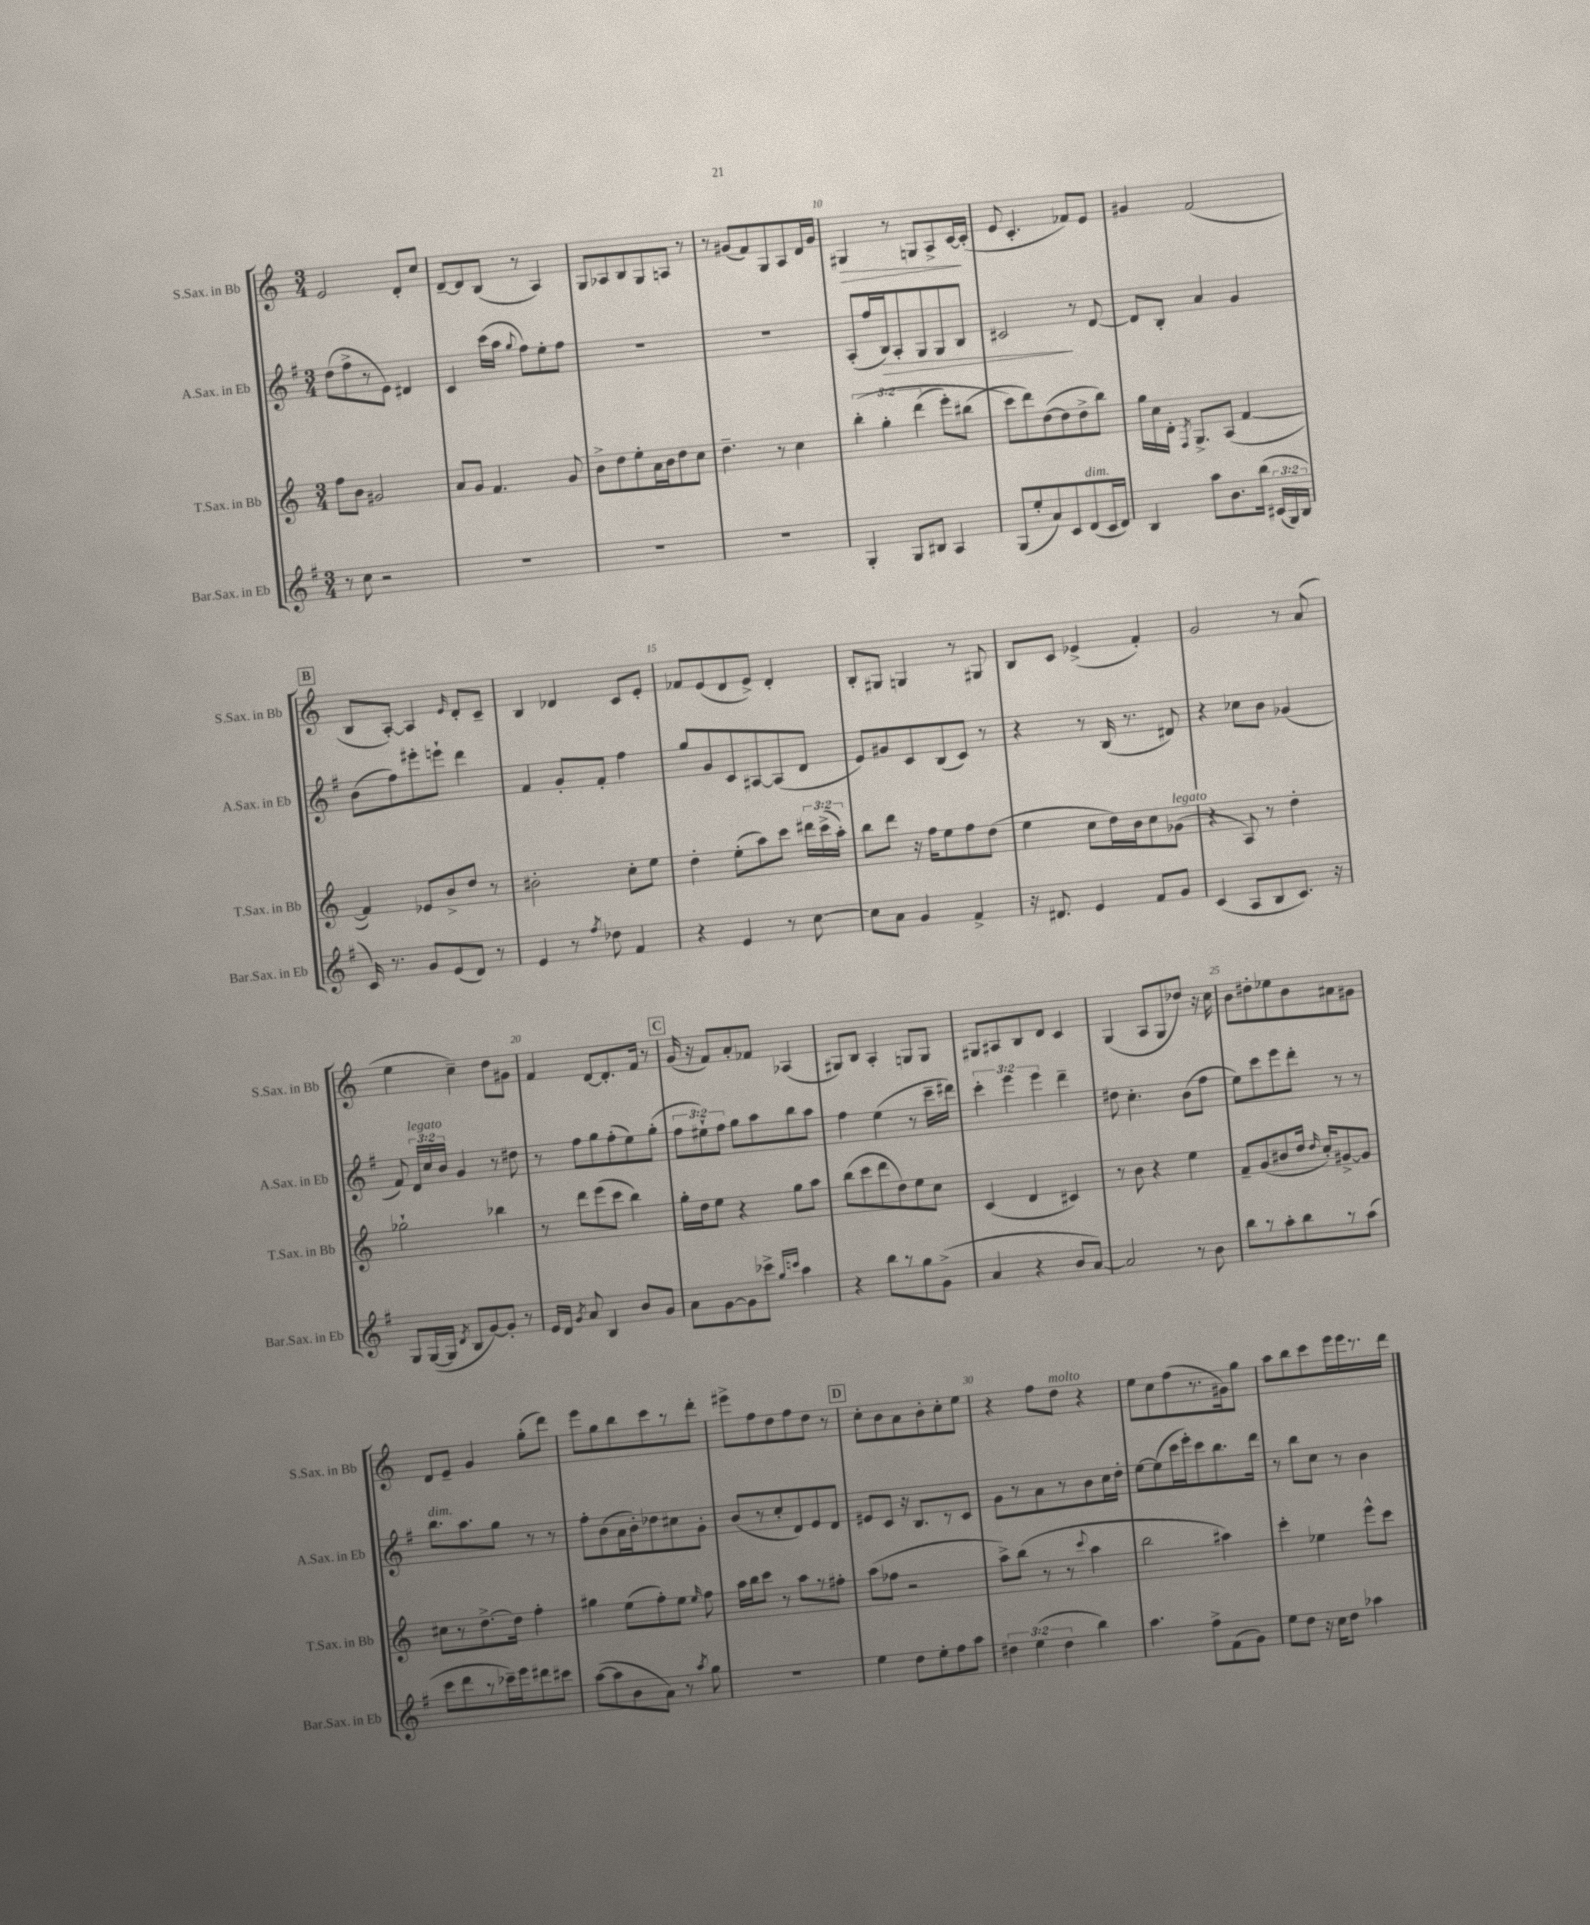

**kern	**kern	**kern	**dynam	**kern	**dynam
*part4	*part3	*part2	*part2	*part1	*part1
*staff4	*staff3	*staff2	*staff2	*staff1	*staff1
*I"Bar.Sax. in Eb	*I"T.Sax. in Bb	*I"A.Sax. in Eb	*	*I"S.Sax. in Bb	*
*I'Bar.Sax. in Eb	*I'T.Sax. in Bb	*I'A.Sax. in Eb	*	*I'S.Sax. in Bb	*
*clefG2	*clefG2	*clefG2	*	*clefG2	*
*k[f#]	*k[]	*k[f#]	*	*k[]	*
*M3/4	*M3/4	*M3/4	*	*M3/4	*
=6	=6	=6	=6	=6	=6
8r	8ff\L	(8dd\L	.	2e/	.
8cc\	8b\J	8ff#^\	.	.	.
2r	2g#X/	8r	.	.	.
.	.	8e\J)	.	.	.
.	.	4d#X/	.	8d'/L	.
.	.	.	.	8cc/J	.
=7	=7	=7	=7	=7	=7
2.r	8a/L	4c/	.	[8d~/L	.
.	8g/J	.	.	8d/]	.
.	4.f/	(16ccc\LL	.	(8B/J	.
.	.	16aa\JJ	.	.	.
.	.	8qqgg/	.	.	.
.	.	8ff#\L)	.	8r	.
.	.	8ee'\	.	4A/)	.
.	8g/	8ff#\J	.	.	.
=8	=8	=8	=8	=8	=8
2.r	8b^\L	2.r	.	8G/L	.
.	8dd\	.	.	8A-X/	.
.	8ee'\	.	.	8B/	.
.	16a\L	.	.	8G/	.
.	16b\J	.	.	.	.
.	8dd\	.	.	8An/J	.
.	8cc\J	.	.	8r	.
=9	=9	=9	=9	=9	=9
2.r	4.dd~\	2.r	.	8r	.
.	.	.	.	(8g#X/L	.
.	.	.	.	8f/)	.
.	8r	.	.	8G/	.
.	4cc\	.	.	8A/	.
.	.	.	.	16d/L	.
.	.	.	.	16g#/JJ	.
=10	=10	=10	=10	=10	=10
!	!	!	!	!	!LO:HP:b
4G'/	(6bb'\	(8A'/L	.	4G#X/	>
.	.	16ff#/L	.	.	.
.	6gg'\	.	.	.	.
!	!	!	!LO:HP:b	!	!
.	.	16B/J)	>	.	.
8G/L	.	8A'/	.	8r	.
.	(6ddd\	.	.	.	.
8B#X/J	.	8G/	.	8Gn/L	.
4A/	8eee'\L)	8G/	.	8A^/	.
.	(8bb#X\J	8B/J	.	[16c/L	.
.	.	.	.	(16c'/JJ]	]
=11	=11	=11	=11	=11	=11
(8G/L	8ccc\L)	2c#X/	.	8e/	.
8ee'/	8ddd\)	.	.	4.c'/	.
8a/)	([8dd\	.	.	.	.
8c/	8dd\]	.	.	.	.
!LO:TX:a:i:t=dim.	!	!	!	!	!
(8d/	8dd^\	8r	]	8f-X/L)	.
16c/L	8bb\J)	[8d/	.	8e/J	.
16d/JJ)	.	.	.	.	.
=12	=12	=12	=12	=12	=12
4B/	16gg\LL	8d/L]	.	4g#X/	.
.	16cc\	.	.	.	.
.	16d'\JJ	8B'/J	.	.	.
.	8qF/	.	.	.	.
.	8.G^/L	.	.	.	.
8aa\L	.	4a/	.	(2f/	.
8.b\	(8A/J	.	.	.	.
.	[4f/	4g/	.	.	.
(16bb\Jk	.	.	.	.	.
(24c#X/LL	.	.	.	.	.
24G/)	.	.	.	.	.
24B/JJ	.	.	.	.	.
!!LO:LB:g=z
!!LO:REH:place=s1:t=B
=13	=13	=13	=13	=13	=13
16c/)	4f/])	(8b\L	.	8B/L	.
8.r	.	.	.	.	.
.	.	8ff#\)	.	[8A'/J)	.
8g/L	8e-X/L	8eee#X'\	.	4A/]	.
(8e/	8b^/	8eeen`\J	.	.	.
.	.	.	.	16qqe/	.
8d/J)	8dd/J	4ddd\	.	8d'/L	.
8r	8r	.	.	8c~/J	.
=14	=14	=14	=14	=14	=14
4e/	2b#X'\	4f#/	.	4B/	.
8r	.	8g'/L	.	4d-X/	.
8qff#/	.	.	.	.	.
8dd-X\	.	8f#'/J	.	.	.
4f#/	8cc'\L	4ff#\	.	8c/L	.
.	8ee\J	.	.	8e'/J	.
=15	=15	=15	=15	=15	=15
4r	4dd'\	8gg/L	.	8f-X/L	.
.	.	8g/	.	(8e/	.
4e/	(8ee'\L	8c/	.	8d/	.
.	8aa\)	[8A#X/	.	8e^/J)	.
8r	8ccc\J	(8A#/]	.	4d'/	.
[8cc\	24ddd#X\LL	8d/J	.	.	.
.	(24ccc^\	.	.	.	.
.	24aa'\JJ)	.	.	.	.
=16	=16	=16	=16	=16	=16
8cc\L]	8bb\L	8e/L)	.	8B'/L	.
8a\J	8ddd\J	8g#X/	.	8G#X/J	.
4g/	16r	8c/	.	4Gn/	.
.	16ff\KL	.	.	.	.
.	8ee\	(8B/	.	.	.
4f#^/	8ff\	8c/J)	.	8r	.
.	(8dd\J	8r	.	8G#X/	.
=17	=17	=17	=17	=17	=17
16r	4ee\	4r	.	8B/L	.
8.d#X/	.	.	.	.	.
.	.	.	.	8c/J	.
4e/	8cc\L	8r	.	(4e-X^/	.
.	16dd\L)	(16B/	.	.	.
.	16b\J	8.r	.	.	.
8f#/L	8cc\	.	.	4f'/)	.
!	!LO:TX:a:i:t=legato	!	!	!	!
8g/J	(8g-X\J	8d#X/)	.	.	.
=18	=18	=18	=18	=18	=18
(4c/	4r	4r	.	2g/	.
8A/L	8A/)	8cc-X\L	.	.	.
8B/	8r	8b\J	.	.	.
8.c/J)	4dd'\	(4g-X/	.	8r	.
.	.	.	.	(8a/	.
16r	.	.	.	.	.
!!LO:LB:g=z
=19	=19	=19	=19	=19	=19
8G/L	2gg-X`\	8f#/)	.	4ee\	.
!	!	!LO:TX:a:i:t=legato	!	!	!
([16G/L	.	24d/LL	.	.	.
.	.	24cc/	.	.	.
16G/JJ]	.	.	.	.	.
.	.	24b/JJ	.	.	.
8qd/	.	.	.	.	.
8B/L	.	4g/	.	4cc~\)	.
[8g/)	.	.	.	.	.
8g'/J]	4bb-X\	8r	.	8dd\L	.
8r	.	8dd#X\	.	8g#X\J	.
=20	=20	=20	=20	=20	=20
16e/LL	8r	8r	.	4f/	.
16d/JJ	.	.	.	.	.
8qg/	.	.	.	.	.
8a/	8ddd\L	8ff#\L	.	.	.
4B/	(8eee\	8gg\	.	[8d/L	.
.	8ccc\J	(8ff#'\	.	8.d'/]	.
8b/L	4bb\)	8ee\)	.	.	.
.	.	.	.	16f/Jk	.
8g/J	.	(8gg'\J	.	8r	.
!!LO:REH:place=s1:t=C
=21	=21	=21	=21	=21	=21
8a\L	16gg'\LL	12ff#\L	.	(16g/	.
.	16dd\J	.	.	16r	.
.	.	12ee#X`\)	.	.	.
[8g\	8ee\J	.	.	8f/L)	.
.	.	12ff#\J	.	.	.
8g\]	4r	8gg\L	.	8a'/	.
8ccc-X^\J	.	8aa\	.	8f-X/J	.
16qqgg/LL	.	.	.	.	.
16qqcccn/JJ	.	.	.	.	.
4aa\	8gg\L	8bb\	.	(4A-X/	.
.	8aa\J	8aa\J	.	.	.
=22	=22	=22	=22	=22	=22
4r	(8bb\L	4ff#\	.	8G#X/L)	.
.	8ccc\	.	.	8B/J	.
8bb\L	8ddd\	(4ee\	.	4A'/	.
8r	8dd\)	.	.	.	.
8gg\	8ee\	8r	.	8Gn/L	.
(8g^\J	8cc\J	16ccc~\LL	.	8G/J	.
.	.	16ddd#X\JJ)	.	.	.
=23	=23	=23	=23	=23	=23
4a/	(4c/	6ccc'\	.	8G#X/L	.
.	.	.	.	8A#X/	.
.	.	6eee\	.	.	.
4r	4d/	.	.	8B/	.
.	.	6eee\	.	.	.
.	.	.	.	8d/J	.
8b/L	4c#X/)	4ddd~\	.	4c/	.
[8a/J)	.	.	.	.	.
=24	=24	=24	=24	=24	=24
2a/]	8r	8dd#X\	.	(4G/	.
.	8b\	4.cc'\	.	.	.
.	4r	.	.	8A/L	.
.	.	.	.	8G/	.
8r	4ee\	(8b\L	.	8dd-X/J)	.
8b\	.	8ff#\J	.	16r	.
.	.	.	.	16cc\	.
=25	=25	=25	=25	=25	=25
8bb\L	8f~/L	8ee\L)	.	8b\L	.
8r	(8g/	8ccc\	.	8dd#X'\	.
8aa'\	8b#X/	8eee\	.	8ee-X\	.
8bb\	16dd/Jk	8ddd'\J	.	8b\	.
.	16qqdd/	.	.	.	.
.	16cc'/KL)	.	.	.	.
8r	[8g#X^/	8r	.	8a#X\	.
(8aa\J	8g#/J]	8r	.	8g#X\J	.
!!LO:LB:g=z
=26	=26	=26	=26	=26	=26
!	!	!LO:TX:a:i:t=dim.	!	!	!
8ccc\L	8cc#X\L	8.bb\L	.	8d/L	.
8ddd\	8r	.	.	8e~/J	.
.	.	8.aa\	.	.	.
8r	[8.dd^\	.	.	4g/	.
16ccc-X~\L)	.	8gg\J	.	.	.
16eee\J	16dd\Jk]	.	.	.	.
8ddd#X\	4ff'\	8r	.	(8gg'\L	.
8ccc#X\J	.	8r	.	8ddd\J)	.
=27	=27	=27	=27	=27	=27
([8aa\L	4gg#X\	8ff#'\L	.	8eee\L	.
8aa\]	.	(8b\	.	8gg\	.
8b\	(8ee\L	16a\L	.	8bb\	.
.	.	16b'\J)	.	.	.
8a\J)	8ff'\)	8dd-X\	.	8ccc\	.
8r	8ee\J	8cc#X\	.	8r	.
8qaa/	16qqee/	.	.	.	.
8gg\	8ff\	8g'\J	.	8ddd'\J	.
=28	=28	=28	=28	=28	=28
2.r	16aa\LL	(8b/L	.	8eee#X^\L	.
.	16bb\J	.	.	.	.
.	8ccc\J	8r	.	8ff\	.
.	8r	8cc'/	.	8dd\	.
.	8aa\L	8d/)	.	8ff\	.
.	8r	8e/	.	8dd\J	.
.	8ff#X'\J	8d/J	.	8r	.
!!LO:REH:place=s1:t=D
=29	=29	=29	=29	=29	=29
4ee\	(8aa\L	8e#X/L	.	8cc'\L	.
.	8ff-X\J	8c/J	.	8b\	.
8dd\L	2r	16r	.	8a\	.
.	.	8.B/L	.	.	.
8ee'\	.	.	.	8b'\	.
8ff#\	.	8r	.	8cc'\	.
8aa\J	.	8c/J	.	8ee\J	.
=30	=30	=30	=30	=30	=30
6dd#X\	8aa^\L)	8g\L	.	4r	.
.	(8bb\J	8r	.	.	.
(6ee\	.	.	.	.	.
.	8r	8a\	.	8ff\L	.
6dd#\	.	.	.	.	.
!	!	!	!	!LO:TX:a:i:t=molto	!
.	8r	8r	.	8dd\J	.
.	8qqccc/	.	.	.	.
4bb\)	4aa\	8b\	.	4r	.
.	.	16cc\L	.	.	.
.	.	16dd'\JJ	.	.	.
=31	=31	=31	=31	=31	=31
4.aa\	2bb\	[8ee\L	.	8ee\L	.
.	.	(8ee\]	.	8cc\	.
.	.	16ccc\L	.	(8ff\	.
.	.	16eee'\J)	.	.	.
8ff#^\L	.	8ccc\	.	8.r	.
(8f#\	4aa#X\)	8.bb\	.	.	.
.	.	.	.	16g#X\k)	.
8g\J)	.	.	.	8gg\J	.
.	.	16ddd\Jk	.	.	.
=32	=32	=32	=32	=32	=32
8ee\L	4ccc'\	8r	.	8aa\L	.
8dd\J	.	8bb\L	.	8bb\	.
16r	4ee-X\	8cc\J	.	8ccc\	.
16cc\KL	.	.	.	.	.
8dd\J	.	8r	.	16eee\L	.
.	.	.	.	16eee\	.
4aa-X\	8eee^^\L	4b\	.	8.r	.
.	8ccc\J	.	.	.	.
.	.	.	.	16ddd\JJ	.
==	==	==	==	==	==
*-	*-	*-	*-	*-	*-
